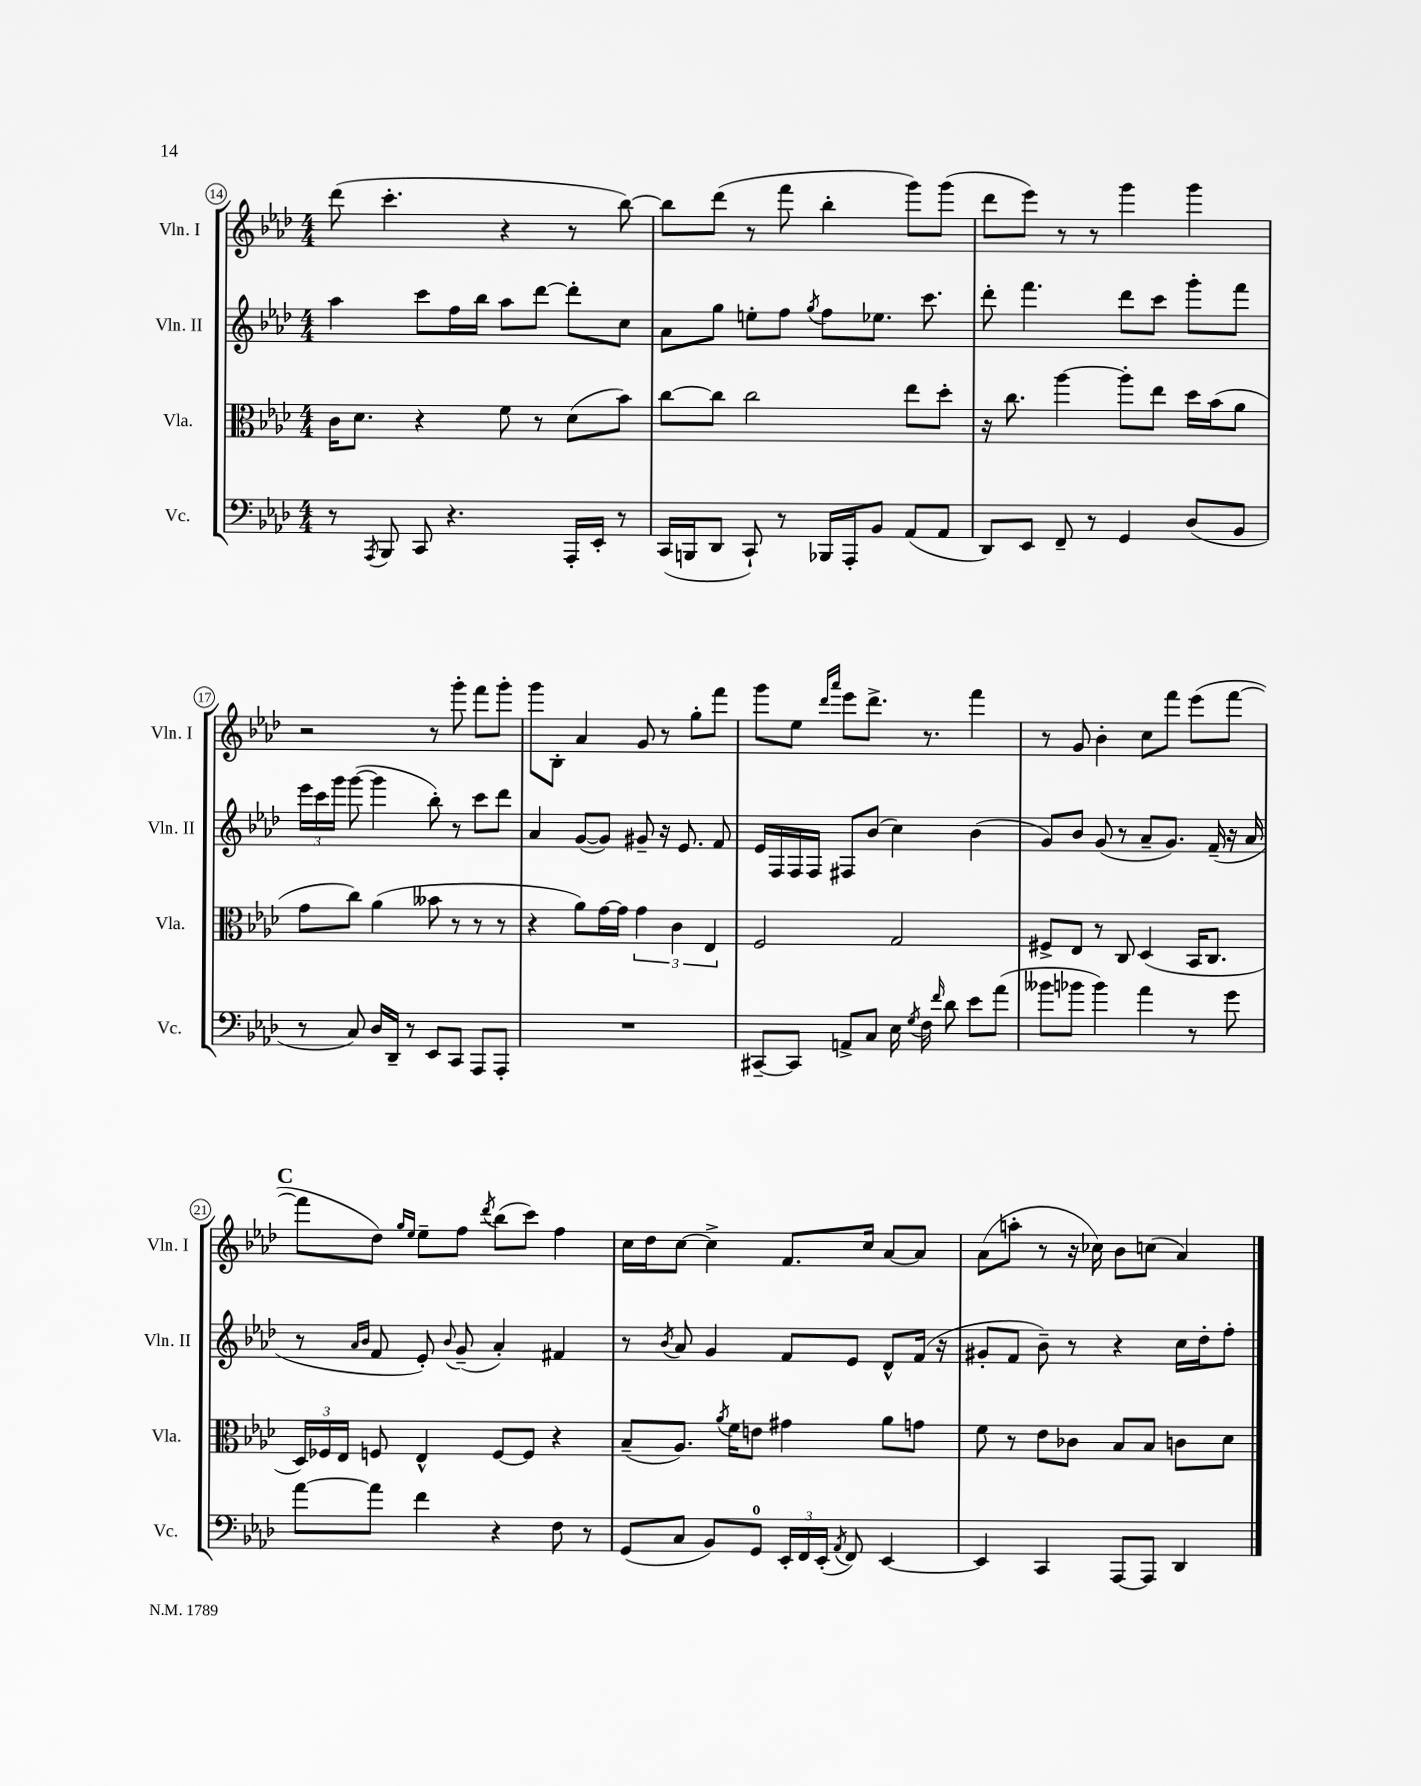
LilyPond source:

<<
\new StaffGroup <<
\new Staff = "s0" \with { instrumentName = "Vln. I" shortInstrumentName = "Vln. I" } {
    \clef treble \key aes \major \numericTimeSignature \time 4/4
    \autoBeamOff des'''8( c'''4.-. r4 r8 bes''8~) |
    bes''8[ des'''8]( r8 f'''8 bes''4-. g'''8[) g'''8]( |
    des'''8[ ees'''8]) r8 r8 g'''4 g'''4 |
    r2 r8 g'''8-. f'''8[ g'''8]-. |
    g'''8[ bes8]-. aes'4 g'8 r8 g''8[-. f'''8] |
    g'''8[ ees''8] \grace { des'''16[ aes'''16] } ees'''8[ des'''8.]-> r8. f'''4 |
    r8 g'8 bes'4-. c''8[ f'''8] ees'''8[( f'''8]~ |
    \mark \markup { \bold "C" } f'''8[ des''8]) \grace { g''16[ ees''16] } ees''8[-- f''8] \acciaccatura { des'''8 } bes''8[( c'''8]) f''4 |
    c''16[ des''16 c''8]~ c''4-> f'8.[ c''16] aes'8[~ aes'8] |
    aes'8[( a''8]-. r8 r16 ces''16) bes'8[ c''8]( aes'4) \bar "|." |
}
\new Staff = "s1" \with { instrumentName = "Vln. II" shortInstrumentName = "Vln. II" } {
    \clef treble \key aes \major \numericTimeSignature \time 4/4
    \autoBeamOff aes''4 c'''8[ f''16 bes''16] aes''8[ des'''8]~ des'''8[-. c''8] |
    aes'8[ g''8] e''8[-. f''8] \acciaccatura { g''8 } f''8[ ees''8.] c'''8. |
    des'''8-. f'''4. des'''8[ c'''8] g'''8[-. f'''8] |
    \tuplet 3/2 { ees'''16[ c'''16 g'''16] } g'''8~( g'''4 bes''8-.) r8 c'''8[ des'''8] |
    aes'4 g'8[~( g'8]) gis'8-- r16 ees'8. f'8 |
    ees'16[ f16 f16 f16] fis8[ bes'8]( c''4) bes'4( |
    g'8[) bes'8] g'8( r8 aes'8[-- g'8.]) f'16--( r16 aes'16 |
    \mark \markup { \bold "C" } r8 \grace { aes'16[ bes'16] } f'8 ees'8-.) \appoggiatura { bes'8 } g'8--( aes'4-.) fis'4 |
    r8 \acciaccatura { bes'8 } aes'8 g'4 f'8[ ees'8] des'8[-^ f'16]( r16 |
    gis'8[-. f'8] bes'8--) r8 r4 c''16[ des''16-. f''8]-. \bar "|." |
}
\new Staff = "s2" \with { instrumentName = "Vla." shortInstrumentName = "Vla." } {
    \clef alto \key aes \major \numericTimeSignature \time 4/4
    \autoBeamOff c'16[ des'8.] r4 f'8 r8 des'8[( bes'8]) |
    c''8[~ c''8] c''2 ees''8[ des''8]-. |
    r16 c''8. aes''4~ aes''8[-. ees''8] des''16[ bes'16( aes'8] |
    g'8[ c''8]) aes'4( beses'8 r8 r8 r8 |
    r4 aes'8[) g'16~ g'16] \tuplet 3/2 { g'4 c'4 ees4 } |
    f2 g2 |
    fis8[-> ees8] r8 c8 des4( bes,16[ c8.] |
    \mark \markup { \bold "C" } \tuplet 3/2 { des16[) fes16 ees16] } f8 ees4-^ f8[~ f8] r4 |
    bes8[--( aes8.]) \acciaccatura { aes'8 } f'16[ e'8] gis'4 aes'8[ g'8] |
    f'8 r8 ees'8[ ces'8] bes8[ bes8] c'8[ des'8] \bar "|." |
}
\new Staff = "s3" \with { instrumentName = "Vc." shortInstrumentName = "Vc." } {
    \clef bass \key aes \major \numericTimeSignature \time 4/4
    \autoBeamOff r8 \acciaccatura { aes,,8 } bes,,8 c,8 r4. aes,,16[-. ees,16]-. r8 |
    c,16[( b,,16 des,8] c,8-!) r8 bes,,16[ aes,,16-. bes,8] aes,8[( aes,8] |
    des,8[) ees,8] f,8-- r8 g,4 des8[( bes,8] |
    r8 c8) des16[ des,16]-- r8 ees,8[ c,8] aes,,8[ aes,,8]-. |
    R1 |
    cis,8[~-- cis,8] a,8[-> c8] ees16 \acciaccatura { g8 } f16 \grace { f'16 } des'8 ees'8[ aes'8]( |
    beses'8[ bes'8] bes'4) aes'4 r8 g'8 |
    \mark \markup { \bold "C" } aes'8[~ aes'8] f'4 r4 f8 r8 |
    g,8[( c8] bes,8[) g,8]-0 \tuplet 3/2 { ees,16[-. f,16 ees,16]-.( } \acciaccatura { aes,8 } f,8) ees,4~ |
    ees,4 c,4 aes,,8[~ aes,,8] des,4 \bar "|." |
}
>>
>>
\layout { \context { \Score currentBarNumber = #14 \override BarNumber.stencil = #(make-stencil-circler 0.1 0.3 ly:text-interface::print) } }
